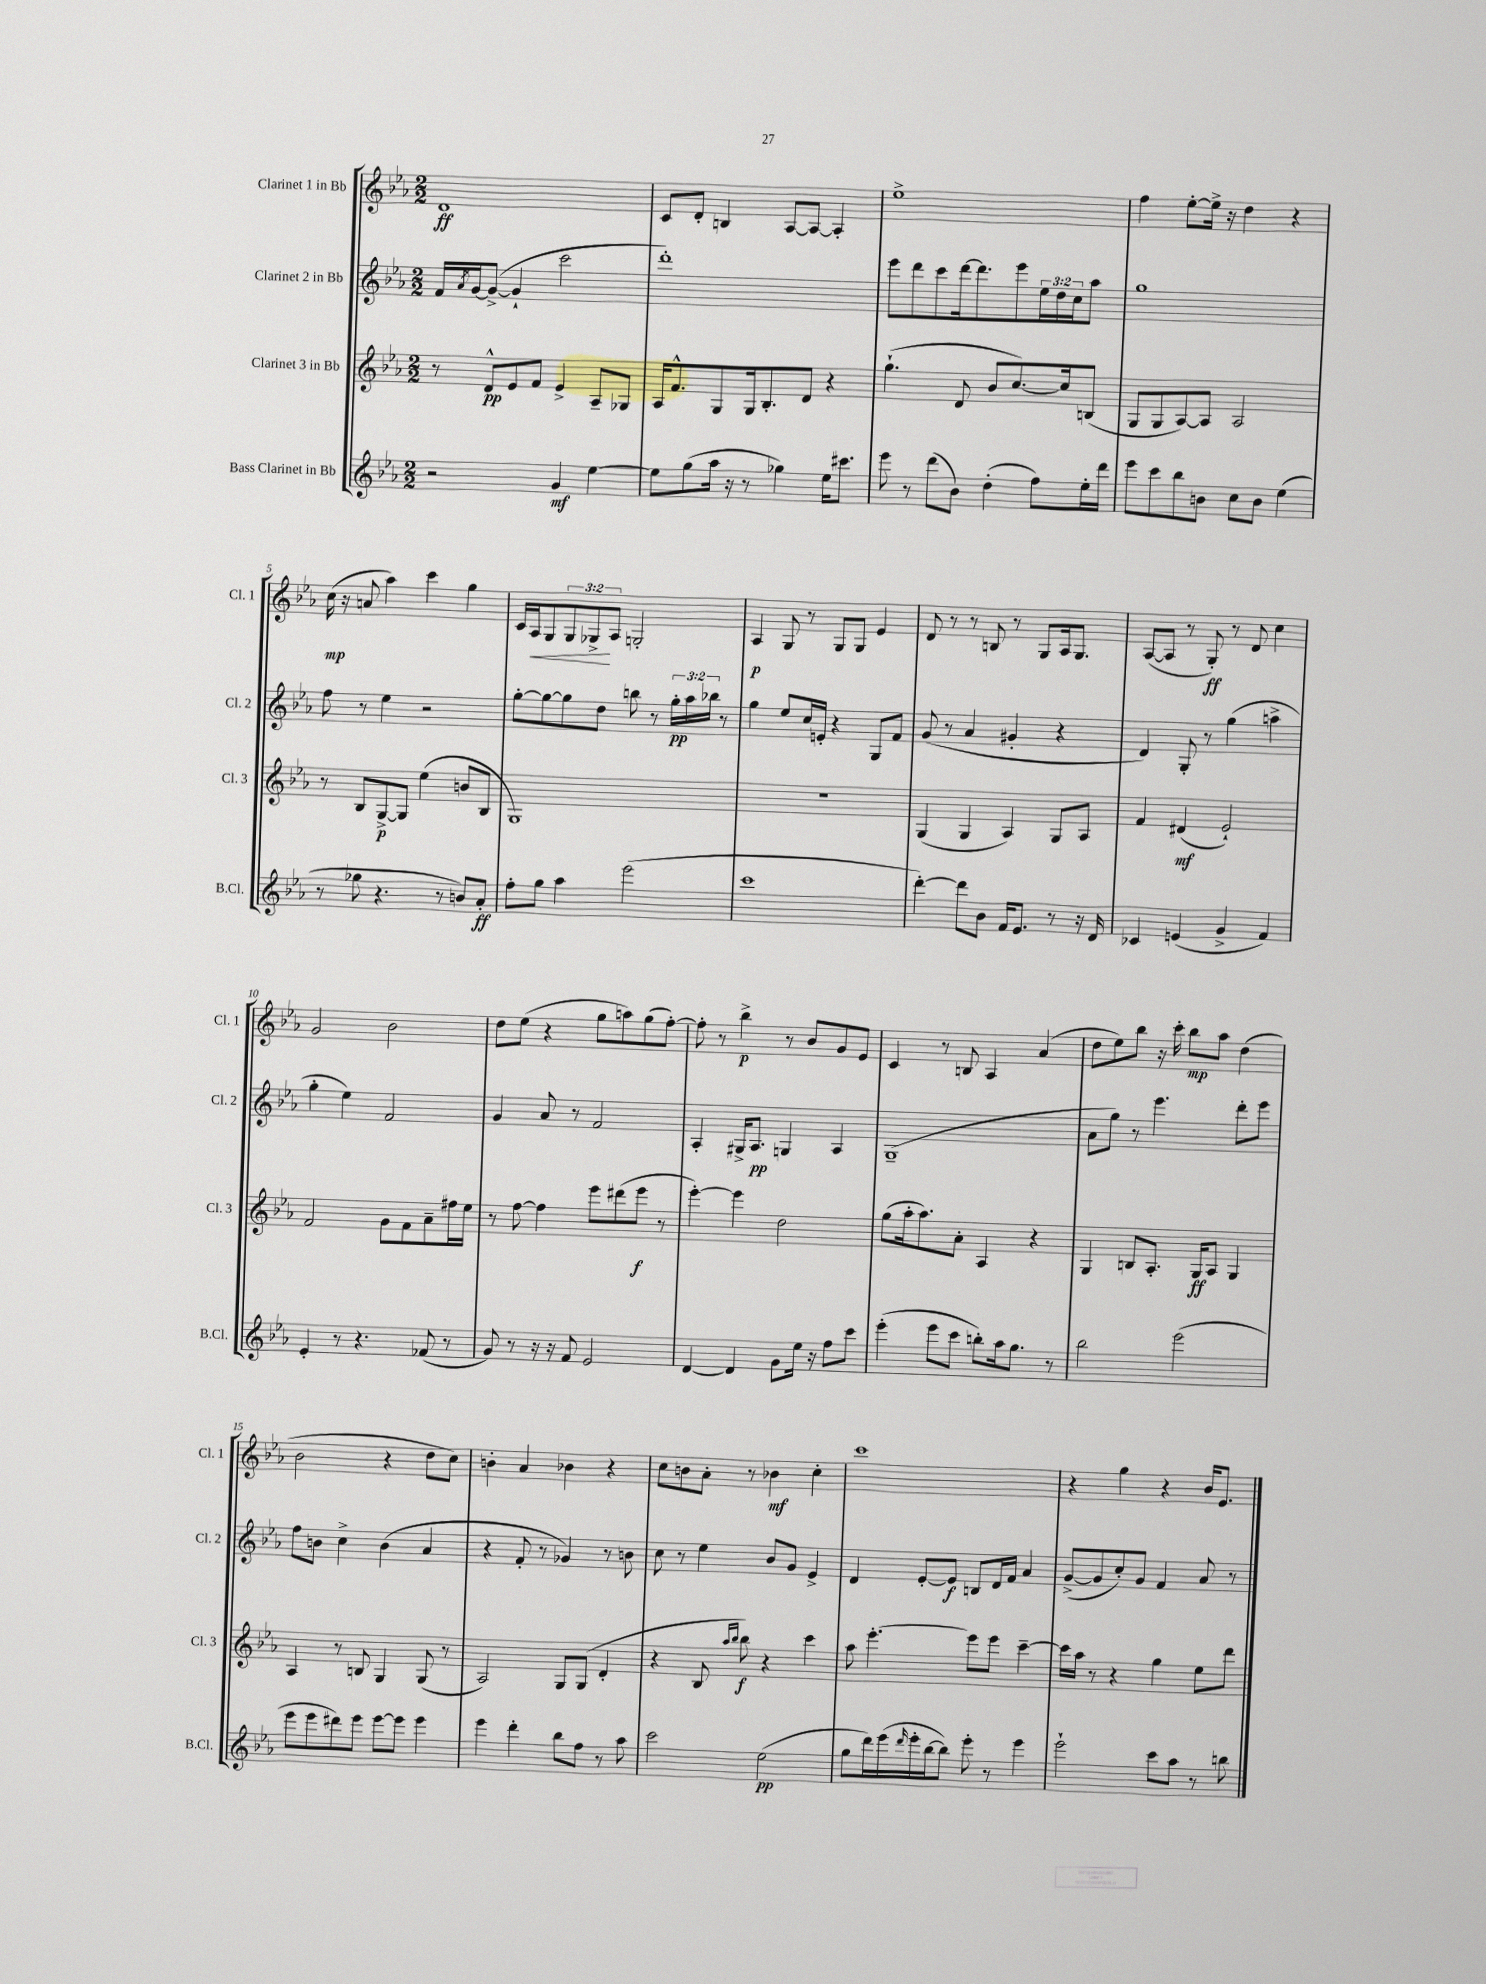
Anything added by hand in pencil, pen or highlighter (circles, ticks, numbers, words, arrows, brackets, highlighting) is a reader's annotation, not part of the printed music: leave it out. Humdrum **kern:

**kern	**kern	**kern	**kern
*staff4	*staff3	*staff2	*staff1
*clefG2	*clefG2	*clefG2	*clefG2
*k[b-e-a-]	*k[b-e-a-]	*k[b-e-a-]	*k[b-e-a-]
*M2/2	*M2/2	*M2/2	*M2/2
2r	8r	16f/LL	1d
.	.	8qa-/	.
.	.	[16g/J	.
.	8d^^/L	(8g^/_J	.
.	8e-/	4g`/]	.
.	8f/J	.	.
4g/	4e-^/	2ccc\	.
[4ee-\	8A-~/L	.	.
.	8G-/J	.	.
=	=	=	=
8ee-\]L	16A-/LK	1ddd')	8c/L
.	8.f^^/	.	.
(8gg\	.	.	8d'/J
16aa-\Jk	8G/	.	4B/
16r	.	.	.
8r	16G/k	.	.
.	8.B-'/	.	.
4gg-\)	.	.	[8A-/L
.	8d/J	.	8A-/_J
16ee-\LK	4r	.	4A-'/]
8.ccc#\J	.	.	.
=	=	=	=
8eee-\	(4.gg`\	8eee-\L	1ee-^
8r	.	8ddd\	.
(8ddd\L	.	8ccc\	.
8b-\J)	8d/	[16ddd\k	.
.	.	8.ddd\]	.
(4dd'\	8b-/L	.	.
.	[8.cc/)	8eee-\	.
8ff\L)	.	24ee-\L	.
.	.	24dd\	.
.	16cc/]k	.	.
.	.	24cc\J	.
16ee-'\L	(8B/J	8aa-\J	.
16ddd\JJ	.	.	.
=	=	=	=
8eee-\L	8G/L	1gg	4ff\
8ccc\	8G/	.	.
8bb-\	[8A-/)	.	[8ee-'\L
8b\J	8A-/]J	.	16ee-^\]Jk
.	.	.	16r
8cc\L	2A-/	.	4dd\
8b\J	.	.	.
(4ee-\	.	.	4r
=	=	=	=
8r	8r	8ff\	(16cc\
.	.	.	16r
8gg-\	8B-/L	8r	8a/
4.r	[8G^/	4ee-\	4aa-\)
.	8G/]J	.	.
.	(4ee-\	2r	4ccc\
8r	.	.	.
8b/L)	8b/L	.	4gg\
8a-'/J	8B-/J	.	.
=	=	=	=
8ff'\L	1G)	[8gg'\L	16c/LL
.	.	.	16A-/J
8gg\J	.	8gg\_	8G/
4aa-\	.	8gg\]	12G/
.	.	.	12G-^/
.	.	8dd\J	.
.	.	.	12A-/J
(2eee-\	.	8bb\	2G'/
.	.	8r	.
.	.	24gg'\LL	.
.	.	24aa-\	.
.	.	24bb-\JJ	.
.	.	8r	.
=	=	=	=
1ccc	1r	4gg\	4A-/
.	.	8ee-/L	8G/
.	.	16cc/L	8r
.	.	16e'/JJ	.
.	.	4r	8G/L
.	.	.	8G/J
.	.	8G/L	4e-/
.	.	8f/J	.
=	=	=	=
[4ddd'\)	(4G/	(8g/	8d/
.	.	8r	8r
8ddd\]L	4G/	4a-/	8r
8b-\J	.	.	8B/
16f/LK	4A-/)	4g#'/	8r
8.e-/J	.	.	.
.	.	.	8G/L
8r	8G/L	4r	16A-/k
.	.	.	8.G/J
16r	8A-/J	.	.
16d/	.	.	.
=	=	=	=
4c-/	4f/	4d/)	([8A-/L
.	.	.	8A-/]J
(4e/	(4d#/	8G'/	8r
.	.	8r	8G'/)
4g^/	2e-`/)	(4gg\	8r
.	.	.	8d/
4f/)	.	4aa^\	4cc\
=	=	=	=
4e-'/	2f/	4gg'\	2g/
8r	.	4ee-\)	.
4.r	.	.	.
.	8g\L	2f/	2b-\
.	8f\	.	.
(8f-/	8a-~\	.	.
8r	16ff#\L	.	.
.	16ee-\JJ	.	.
=	=	=	=
8g/)	8r	4g/	8dd\L
8r	[8ff\	.	(8ee-\J
16r	4ff\]	8a-/	4r
16r	.	.	.
8f/	.	8r	.
2e-/	8eee-\L	2f/	8gg\L
.	(8ddd#\	.	8aa\)
.	8eee-\J	.	(8gg\
.	8r	.	[8ff'\J)
=	=	=	=
[4d/	[4eee-'\)	4A-'/	8ff'\]
.	.	.	8r
4d/]	4eee-\]	16G#^/LK	4bb-^\
.	.	8.A-/J	.
8g\L	2dd\	4G/	8r
16ee-\Jk	.	.	8b-/L
16r	.	.	.
8ff\L	.	4A-/	8g/
8ccc\J	.	.	8e-/J
=	=	=	=
(4eee-'\	(8gg\L	(1G~	4c/
.	16aa-'\k	.	.
.	8.aa-\)	.	.
8eee-\L	.	.	8r
8ccc\J	8a-'\J	.	8B/
8bb'\L)	4A-/	.	4A-/
16aa-\k	.	.	.
8.gg\J	.	.	.
.	4r	.	(4a-/
8r	.	.	.
=	=	=	=
2bb-\	4G/	8a-\L	8dd\L
.	.	8gg\J)	8ee-\)
.	8B/L	8r	8bb-\J
.	8.A-'/J	4.eee-\	16r
.	.	.	16ccc'\
(2eee-\	.	.	8bb-\L
.	16G/LK	.	.
.	8A-/J	.	8aa-\J
.	4G/	8ddd'\L	(4dd\
.	.	8eee-\J	.
=	=	=	=
8eee-\L	4A-/	8ff\L	2b-\
8eee-\	.	8b\J	.
8ddd#\)	8r	4cc^\	.
8eee-\J	8B/	.	.
[8eee-\L	4G/	(4b\	4r
8eee-\]J	.	.	.
4eee-\	(8G/	4a-/	8dd\L
.	8r	.	8cc\J)
=	=	=	=
4eee-\	2A-/)	4r	4b'\
4ddd'\	.	8f'/	4a-/
.	.	8r	.
8bb-\L	8G/L	4g-/)	4b-\
8ff\J	(8G/J	.	.
8r	4d'/	8r	4r
8aa-\	.	8b\	.
=	=	=	=
2ccc\	4r	8cc\	8cc\L
.	.	8r	8b\
.	8B-/	4ee-\	8a-'\J
.	16qqaa-/LL	.	.
.	16qqbb-/JJ	.	.
.	8bb-\)	.	8r
(2ee-\	4r	8b-/L	4b-\
.	.	8g/J	.
.	4ccc\	4e-^/	4cc'\
=	=	=	=
8gg\L	8aa-\	4d/	1ccc
16ddd\L)	[4.eee-'\	.	.
(16eee-\	.	.	.
16qqddd/	.	.	.
16eee-'\	.	[8e-'/L	.
[16bb-\J	.	.	.
8bb-\]J)	.	8e-/]J	.
8eee-'\	8eee-\]L	8B/L	.
8r	8eee-\J	16d/L	.
.	.	16f/JJ	.
4eee-\	[4ccc~\	4a-/	.
=	=	=	=
2eee-`\	16ccc\]LL	([8g^/L	4r
.	16aa-\JJ	.	.
.	8r	8g/]	.
.	4r	8cc'/)	4gg\
.	.	8g/J	.
8ccc\L	4gg\	4f/	4r
8aa-\J	.	.	.
8r	8ee-\L	8a-/	16b-/LK
.	.	.	8.e-/J
8bb\	8ddd\J	8r	.
==	==	==	==
*-	*-	*-	*-
